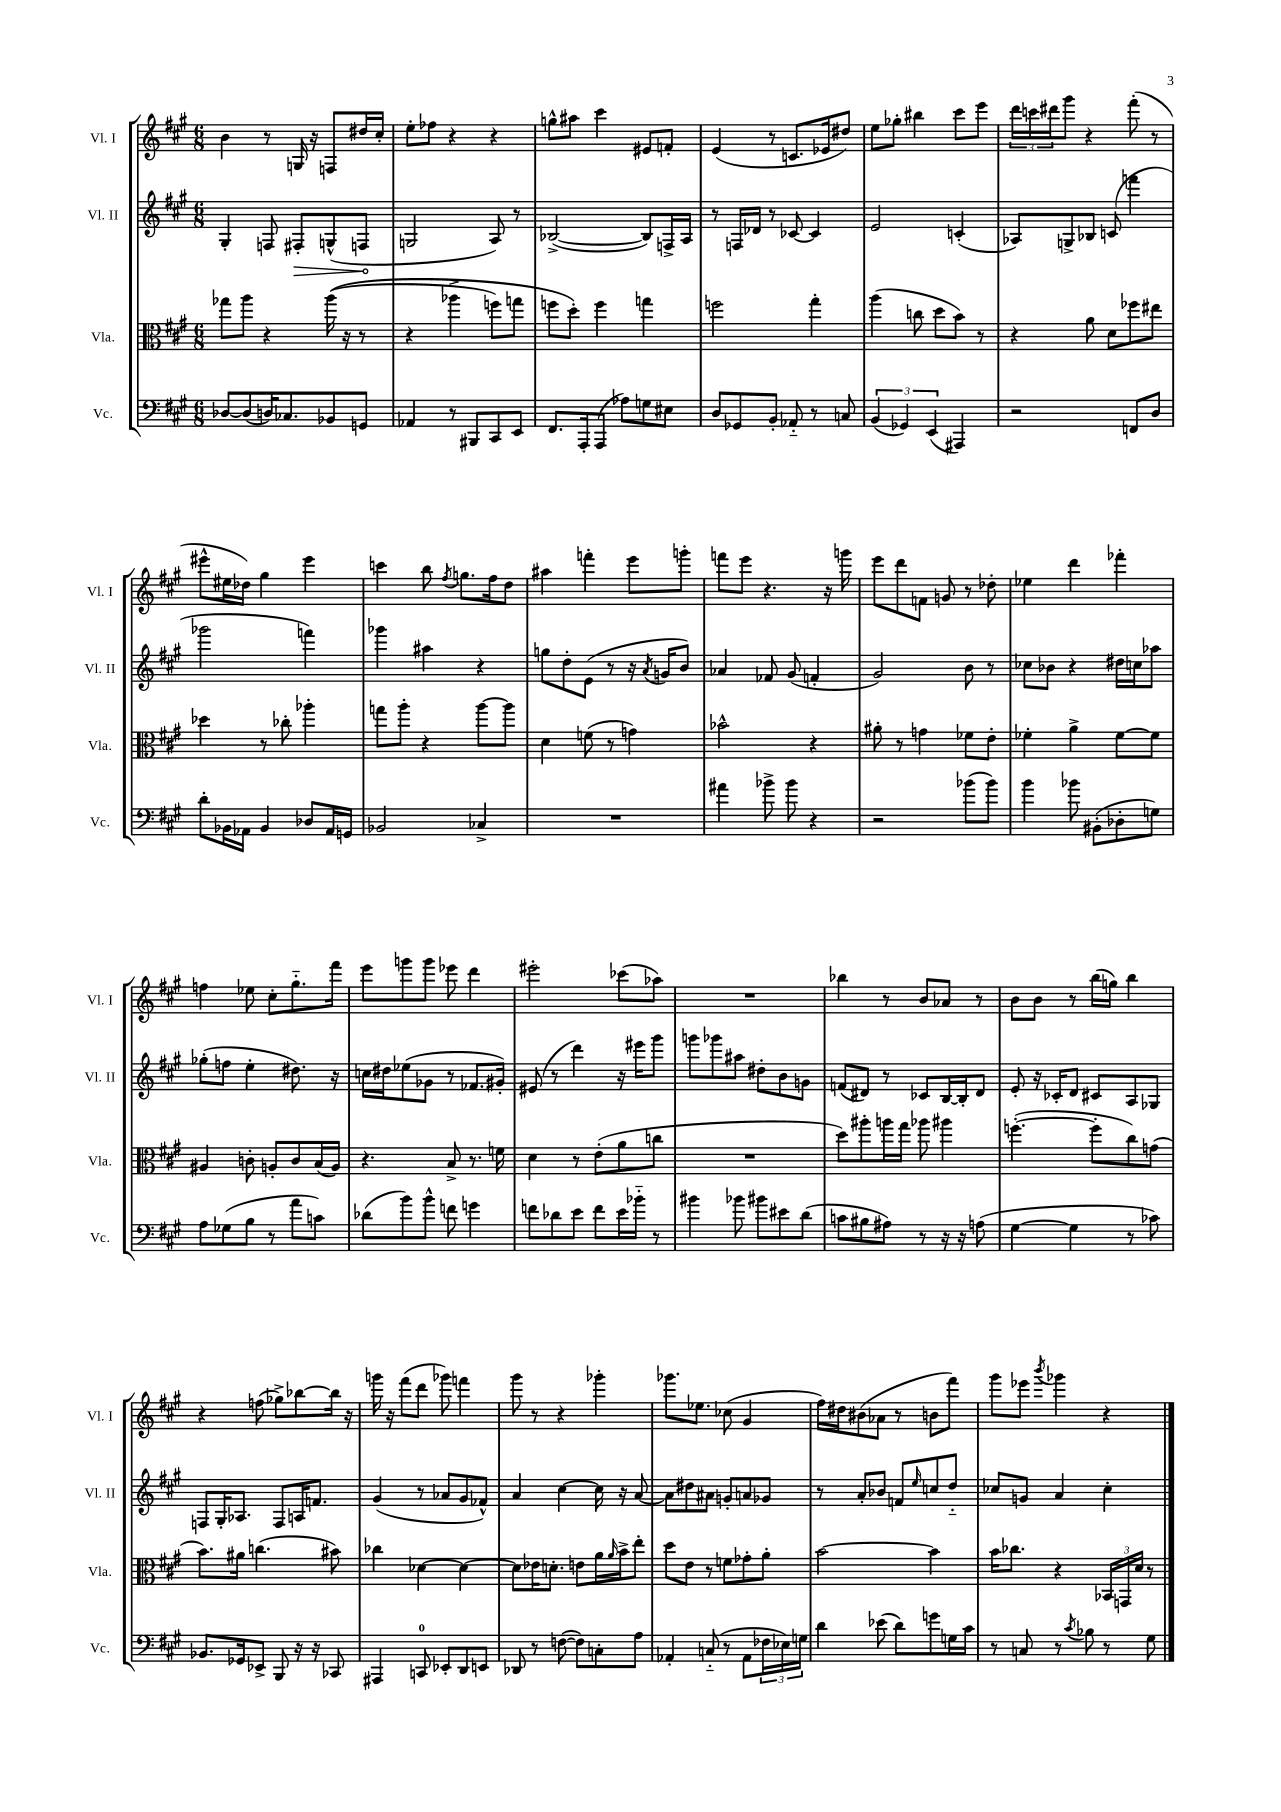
<<
\new StaffGroup <<
\new Staff = "s0" \with { instrumentName = "Vl. I" shortInstrumentName = "Vl. I" } {
    \clef treble \key a \major \numericTimeSignature \time 6/8
    b'4 r8 g16 r16 f8 dis''16 cis''16-. |
    e''8-. fes''8 r4 r4 |
    g''8-^ ais''8 cis'''4 eis'8 f'8-. |
    e'4( r8 c'8. ees'16 dis''8) |
    e''8 ges''8-. bis''4 cis'''8 e'''8 |
    \tuplet 3/2 { d'''16 c'''16 dis'''16 } gis'''8 r4 fis'''8-.( r8 |
    eis'''8-^ eis''16 des''16) gis''4 eis'''4 |
    c'''4 b''8 \acciaccatura { fis''8 } g''8. fis''16 d''8 |
    ais''4 f'''4-. e'''8 g'''8-. |
    f'''8 e'''8 r4. r16 g'''16 |
    e'''8 d'''8 f'8 g'8 r8 des''8-. |
    ees''4 d'''4 fes'''4-. |
    f''4 ees''8 cis''8-. gis''8.-_ fis'''16 |
    e'''8 g'''8 g'''8 ees'''8 d'''4 |
    eis'''2-. ces'''8( aes''8) |
    R2. |
    bes''4 r8 b'8 aes'8 r8 |
    b'8 b'8 r8 b''16( g''16) b''4 |
    r4 f''8( ges''8->) bes''8~ bes''16 r16 |
    g'''16 r16 fis'''8( d'''8 ges'''8) f'''4 |
    gis'''8 r8 r4 ges'''4-. |
    ges'''8. ees''8. ces''8( gis'4 |
    fis''16) dis''16 bis'8( aes'8 r8 b'8 fis'''8) |
    gis'''8 ees'''8 \acciaccatura { b'''8 } ges'''4 r4 \bar "|." |
}
\new Staff = "s1" \with { instrumentName = "Vl. II" shortInstrumentName = "Vl. II" } {
    \clef treble \key a \major \numericTimeSignature \time 6/8
    gis4-. f8 \once \override Hairpin.circled-tip = ##t fis8-.\> g8-^( f8\! |
    g2 a8) r8 |
    bes2~->( bes8) f16-> a16 |
    r8 f16 des'16 r8 ces'8~ ces'4 |
    e'2 c'4-.( |
    aes8) g8-> bes8 c'8( f'''4 |
    ges'''2 f'''4) |
    ges'''4 ais''4 r4 |
    g''8 d''8-. e'8( r8 r16 \acciaccatura { a'8 } g'16 b'8) |
    aes'4 fes'8 gis'8( f'4-. |
    gis'2) b'8 r8 |
    ces''8 bes'8 r4 dis''16 c''16 aes''8 |
    ges''8-.( f''8 e''4-. dis''8.) r16 |
    c''16 dis''16 ees''8( ges'8 r8 fes'8. gis'16-.) |
    eis'8( r8 d'''4) r16 eis'''16 gis'''8 |
    g'''8 ges'''8 ais''8 dis''8-. b'8 g'8 |
    f'8( dis'8) r8 ces'8 b16~ b16-. dis'8 |
    e'8-. r16 ces'16-. d'8 cis'8 a8 ges8 |
    f8 gis16-. aes8. f8 a16 f'8. |
    gis'4( r8 aes'8 gis'8 fes'8-^) |
    a'4 cis''4~ cis''16 r16 a'8~ |
    a'8 dis''8 ais'8 g'8-. a'8 ges'8 |
    r8 a'8-. bes'8 f'8 \grace { e''16 } c''8 d''8-_ |
    ces''8 g'8 a'4 ces''4-. \bar "|." |
}
\new Staff = "s2" \with { instrumentName = "Vla." shortInstrumentName = "Vla." } {
    \clef alto \key a \major \numericTimeSignature \time 6/8
    ges''8 a''8 r4 a''16(\( r16 r8 |
    r4 aes''4-> f''8) g''8 |
    f''8 d''8-.\) f''4 g''4 |
    f''2 gis''4-. |
    a''4( c''8 d''8 b'8) r8 |
    r4 a'8 d'8 fes''8 eis''8 |
    des''4 r8 ces''8-. aes''4-. |
    g''8 a''8-. r4 a''8~ a''8 |
    d'4 f'8( r8 g'4) |
    bes'2-^ r4 |
    ais'8-. r8 g'4 fes'8 e'8-. |
    fes'4-. a'4-> fes'8~ fes'8 |
    ais4 c'8-. a8-. c'8 b16( a16) |
    r4. b8-> r8. f'16 |
    d'4 r8 e'8-.( a'8 c''8 |
    R2. |
    d''8) ais''8-. a''16 gis''16 aes''8 ais''4 |
    f''4.~-.( f''8-. cis''8) g'8( |
    b'8.) ais'16 c''4.( bis'8) |
    ces''4 des'4~ des'4~ |
    des'8 ees'16 d'8.-. e'8 a'16 \grace { a'16 } b'16-> e''8-. |
    d''8 e'8 r8 f'8 ges'8-. a'8-. |
    b'2~ b'4 |
    b'16 ces''8. r4 \tuplet 3/2 { bes,16 g,16 d'16 } r8 \bar "|." |
}
\new Staff = "s3" \with { instrumentName = "Vc." shortInstrumentName = "Vc." } {
    \clef bass \key a \major \numericTimeSignature \time 6/8
    des8~ des8( d16) ces8. bes,8 g,8 |
    aes,4 r8 bis,,8 cis,8 e,8 |
    fis,8. a,,16-. a,,8( aes8) g8 eis8 |
    d8 ges,8 b,8-. aes,8-_ r8 c8 |
    \tuplet 3/2 { b,4( ges,4) e,4( } ais,,4) |
    r2 f,8 d8 |
    d'8-. bes,16 aes,16 bes,4 des8 aes,16 g,16 |
    bes,2 ces4-> |
    R2. |
    ais'4 bes'8-> bes'8 r4 |
    r2 bes'8( bes'8) |
    b'4 bes'8 bis,8-.( des8-. g8) |
    a8 ges8( b8 r8 a'8 c'8) |
    des'8( b'8) b'8-^ f'8 g'4 |
    f'8 des'8 e'8 f'8 e'16 bes'16-_ r8 |
    bis'4 bes'8 bis'8 eis'8 d'8( |
    c'8 bis8 ais8) r8 r16 r16 a8( |
    gis4~ gis4 r8 ces'8) |
    bes,8. ges,16 ees,8-> b,,8 r16 r16 ces,8 |
    ais,,4 c,8-0 ees,8-. d,8 e,8 |
    des,8 r8 f8~( f8) c8-. a8 |
    aes,4-. c8-_( r8 aes,8 \tuplet 3/2 { fes16 ees16) g16 } |
    d'4 ees'8( d'8) g'8 g16 cis'16 |
    r8 c8 r8 \acciaccatura { cis'8 } bes8 r8 gis8 \bar "|." |
}
>>
>>
\layout { \context { \Score \remove "Bar_number_engraver" } }
